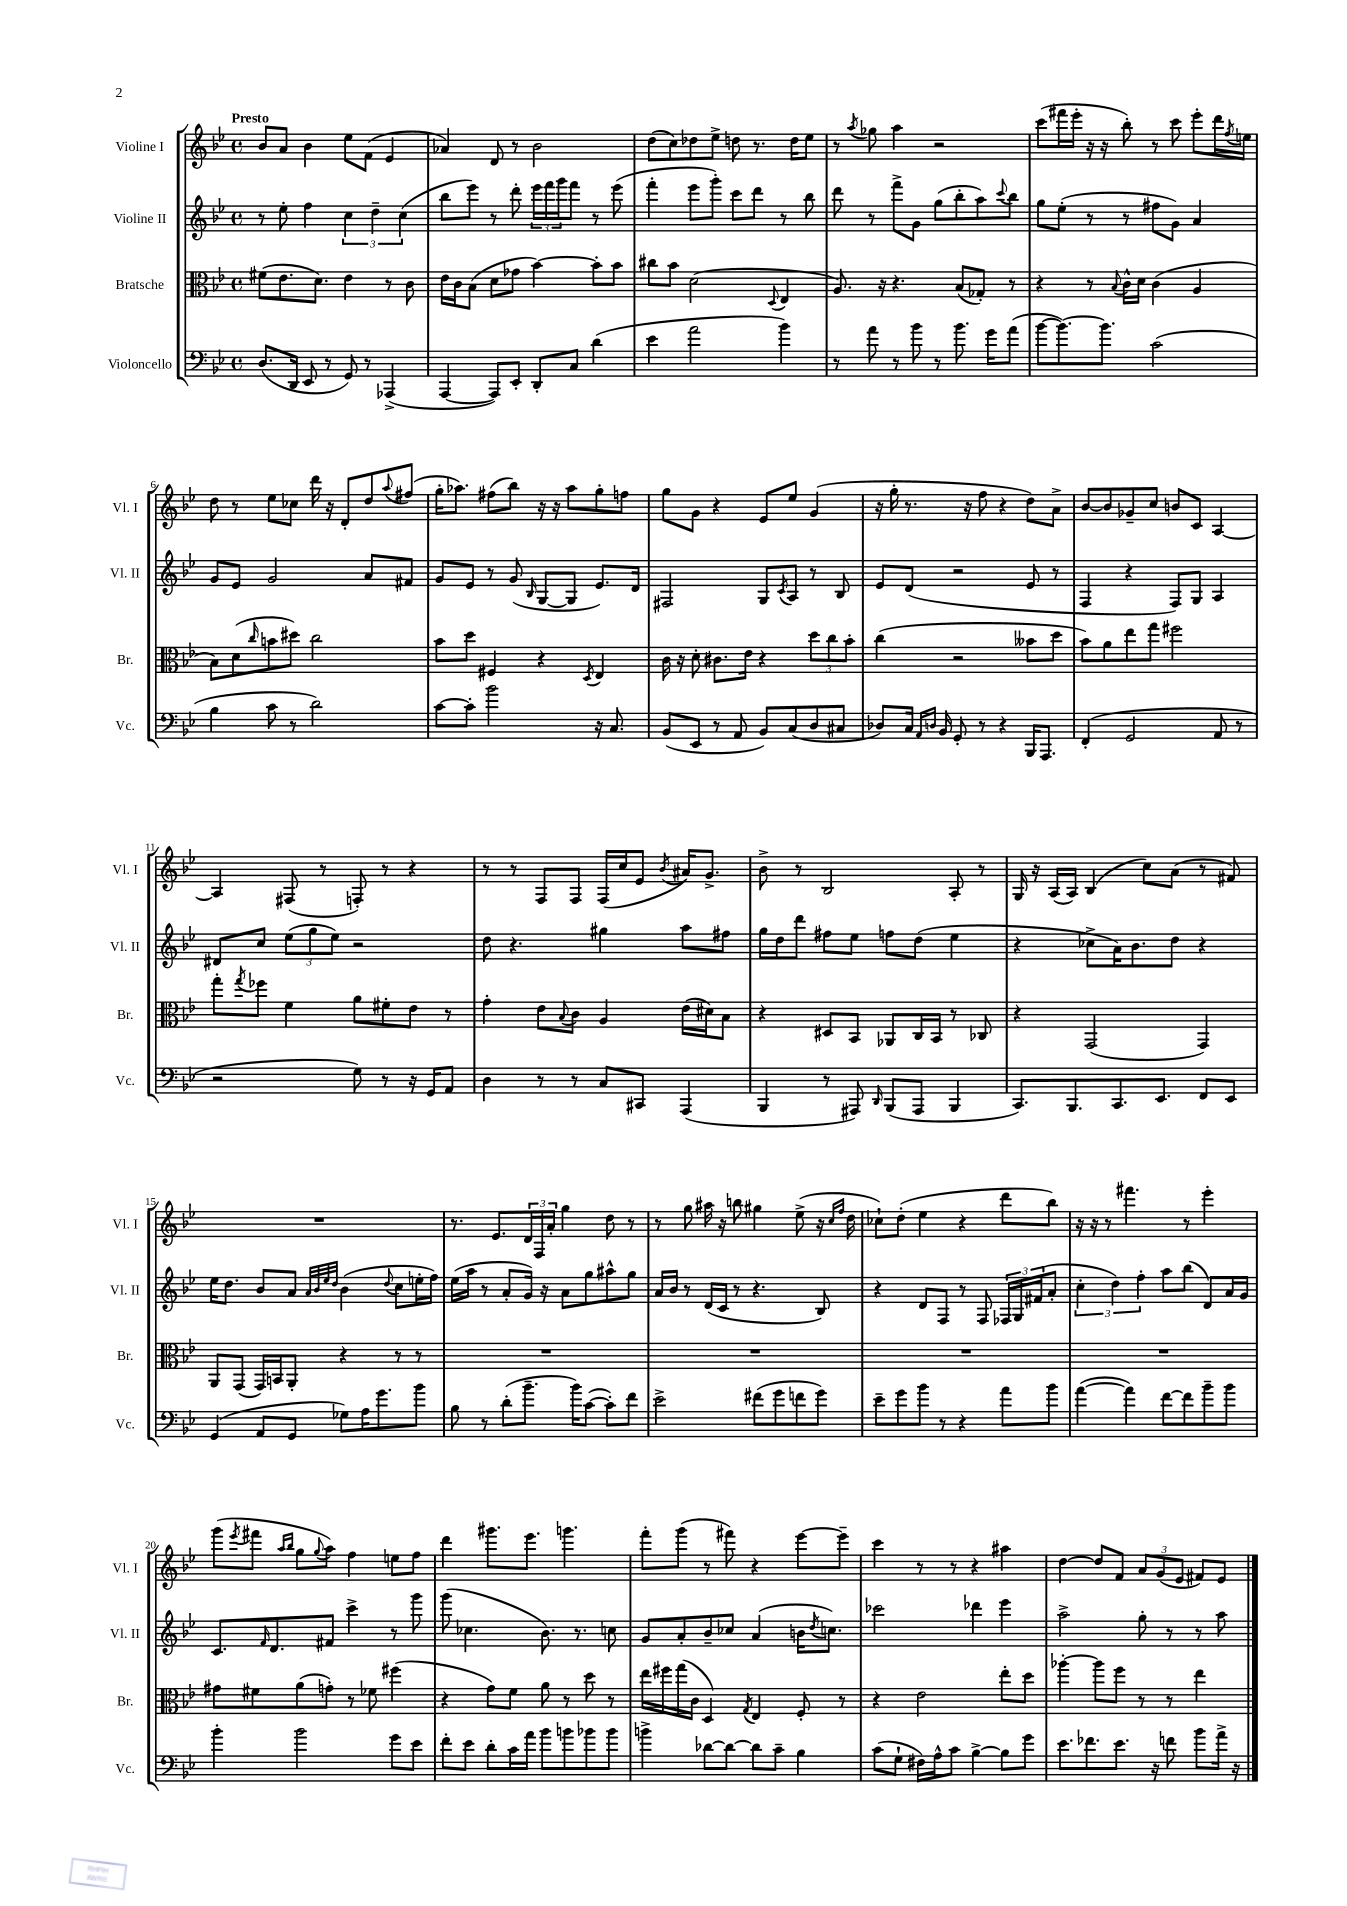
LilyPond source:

<<
\new StaffGroup <<
\new Staff = "s0" \with { instrumentName = "Violine I" shortInstrumentName = "Vl. I" } {
    \clef treble \key bes \major \defaultTimeSignature \time 4/4 \tempo "Presto"
    bes'8 a'8 bes'4 ees''8 f'8( ees'4 |
    aes'4) d'8 r8 bes'2 |
    d''8( c''8) des''8 ees''8-> d''8 r8. d''16 ees''8 |
    r8 \acciaccatura { a''8 } ges''8 a''4 r2 |
    c'''8( fis'''16 ees'''16-. r16 r16 bes''8-.) r8 c'''8 ees'''8-. d'''16 \acciaccatura { f''8 } e''16 |
    d''8 r8 ees''8 ces''8 d'''16 r16 d'8-. d''8 \appoggiatura { a''8 } fis''8( |
    g''16-. aes''8.) fis''8( bes''8) r16 r16 aes''8 g''8-. f''8 |
    g''8 g'8 r4 ees'8 ees''8 g'4( |
    r16 g''16-. r8. r16 f''8 r4 d''8) a'8-> |
    bes'8~ bes'8 ges'8-- c''8 b'8 c'8 a4~ |
    a4 fis8( r8 f8-.) r8 r4 |
    r8 r8 f8 f8 f16( c''16 ees'8 \acciaccatura { bes'8 } ais'16) g'8.-> |
    bes'8-> r8 bes2 a8-. r8 |
    g16 r16 a16( a16) bes4( c''8) a'8( r8 fis'8) |
    R1 |
    r8. ees'8. \tuplet 3/2 { d'16 f16 a'16-. } g''4 d''8 r8 |
    r8 g''8 ais''16 r16 b''8 gis''4 ees''8->( r16 \grace { c''16 f''16 } d''16 |
    ces''8-!) d''8-.( ees''4 r4 d'''8 bes''8) |
    r16 r16 r8 fis'''4. r8 ees'''4-. |
    g'''8( \acciaccatura { ees'''8 } fis'''8 \grace { a''16 bes''16 } g''8 \appoggiatura { g''8 } a''8) f''4 e''8 f''8 |
    d'''4 gis'''8. ees'''8. g'''4. |
    f'''8-. g'''8( r8 fis'''8) r4 ees'''8~ ees'''8-- |
    c'''4 r8 r8 r4 ais''4 |
    d''4~ d''8 f'8 \tuplet 3/2 { a'8 g'8( ees'8 } fis'8) ees'8 \bar "|." |
}
\new Staff = "s1" \with { instrumentName = "Violine II" shortInstrumentName = "Vl. II" } {
    \clef treble \key bes \major \defaultTimeSignature \time 4/4
    r8 ees''8-. f''4 \tuplet 3/2 { c''4 d''4-- c''4( } |
    bes''8 ees'''8) r8 d'''8-. \tuplet 3/2 { ees'''16 f'''16 g'''16 } f'''8 r8 ees'''8( |
    f'''4-. ees'''8 g'''8-.) c'''8 d'''8 r8 bes''8 |
    d'''8 r8 f'''8-> g'8 g''8( bes''8-. a''8) \appoggiatura { c'''8 } bes''8 |
    g''8 ees''8-.( r8 r8 fis''8 g'8) a'4 |
    g'8 ees'8 g'2 a'8 fis'8 |
    g'8 ees'8 r8 g'8( \grace { bes16 } g8~ g8 ees'8.) d'16 |
    fis2 g8 \acciaccatura { c'8 } a8 r8 bes8 |
    ees'8 d'8( r2 ees'8 r8 |
    f4 r4 f8) g8 a4 |
    dis'8 c''8 \tuplet 3/2 { ees''8( g''8 ees''8) } r2 |
    d''8 r4. gis''4 a''8 fis''8 |
    g''16 d''16 d'''8 fis''8 ees''8 f''8 d''8( ees''4 |
    r4 ces''8-> a'16) bes'8. d''8 r4 |
    ees''16 d''8. bes'8 a'8 \grace { a'32 bes'32 ees''32 d''32 } bes'4( \appoggiatura { d''8 } c''8 e''16-. f''16) |
    ees''16( a''16 r8 a'8-. g'16) r16 a'8 g''8 ais''8-^ g''8 |
    a'16 bes'16 r8 d'16( c'16 r8 r4. bes8) |
    r4 d'8 f8 r8 f8 \tuplet 3/2 { fes16 g16 fis'16( } a'8-. |
    \tuplet 3/2 { c''4-. d''4) f''4-. } a''8 bes''8( d'8) a'16 g'16 |
    c'8. \grace { f'16 } d'8. fis'8 c'''4-> r8 g'''8 |
    g'''8( ces''4. bes'8.) r8. c''8 |
    g'8 a'8-. bes'8-- ces''8 a'4( b'16 \acciaccatura { d''8 } c''8.) |
    ces'''2 des'''4 ees'''4 |
    a''2-> g''8-. r8 r8 a''8 \bar "|." |
}
\new Staff = "s2" \with { instrumentName = "Bratsche" shortInstrumentName = "Br." } {
    \clef alto \key bes \major \defaultTimeSignature \time 4/4
    fis'8( ees'8. d'8.) ees'4 r8 c'8 |
    ees'16 c'16 bes8( d'8 ges'8 bes'4~) bes'8-. bes'8 |
    cis''8 bes'8 d'2( \appoggiatura { d8 } ees4 |
    a8.) r16 r4. bes8( ges8-.) r8 |
    r4 r8 \appoggiatura { bes8 } c'16-^ d'16 c'4( a4 |
    bes8) d'8( \grace { c''16 } b'8 dis''8) c''2 |
    bes'8 d''8 fis4 r4 \acciaccatura { d8 } ees4 |
    c'16 r16 d'8-. cis'8. ees'16 r4 \tuplet 3/2 { d''8 c''8 bes'8-. } |
    c''4( r2 beses'8 d''8 |
    bes'8) a'8 ees''8 g''8 fis''2 |
    g''8-. \acciaccatura { g''8 } fes''8 f'4 a'8 fis'8-. ees'8 r8 |
    g'4-. ees'8 \appoggiatura { bes8 } c'8 a4 ees'16( dis'16) bes8 |
    r4 dis8 bes,8 aes,8 c16 bes,16 r8 ces8 |
    r4 g,2( g,4) |
    a,8 g,8( g,16) b,16 a,8-. r4 r8 r8 |
    R1 |
    R1 |
    R1 |
    R1 |
    gis'8 fis'8 a'8( g'8-.) r8 fes'8 fis''4( |
    r4 g'8) f'8 a'8 r8 d''8 r8 |
    ees''16 fis''16 g''16( c'16 d4) \acciaccatura { g8 } ees4 f8-. r8 |
    r4 ees'2 ees''8-. d''8 |
    aes''4~-. aes''8 f''8 r8 r8 ees''4 \bar "|." |
}
\new Staff = "s3" \with { instrumentName = "Violoncello" shortInstrumentName = "Vc." } {
    \clef bass \key bes \major \defaultTimeSignature \time 4/4
    d8.( d,16 ees,8 r8 g,8) r8 aes,,4->( |
    a,,4~ a,,8) ees,8-. d,8-. c8 d'4( |
    ees'4 a'2 bes'4) |
    r8 a'8 r8 bes'8 r8 bes'8. g'16 a'8( |
    bes'8~ bes'8.~) bes'8. c'2( |
    bes4 c'8 r8 d'2) |
    c'8~ c'8-. bes'2 r16 c8. |
    bes,8( ees,8 r8 a,8 bes,8) c8( d8 cis8 |
    des8) c16 \grace { a,16 d16 } bes,16 g,8-. r8 r4 bes,,16 a,,8. |
    f,4-.( g,2 a,8 r8 |
    r2 g8) r8 r16 g,16 a,8 |
    d4 r8 r8 c8 cis,8 a,,4( |
    bes,,4 r8 ais,,8) \grace { d,16 } bes,,8( ais,,8 bes,,4 |
    c,8.) bes,,8. c,8. ees,8. f,8 ees,8 |
    g,4( a,8 g,8 ges8) a16 g'8. bes'8 |
    bes8 r8 d'8-.( bes'8.-- bes'16) c'8~( c'8-.) f'8 |
    ees'2-> fis'8( g'8 f'8 g'8) |
    ees'8-- g'8 bes'8 r8 r4 a'8 bes'8 |
    a'4~( a'4) f'8~ f'8 bes'8-- bes'8 |
    bes'4-. bes'2 g'8 ees'8 |
    f'8-. ees'8 d'8-. c'16 a'16 bes'8 b'8 bes'8 bes'8 |
    b'4-> des'8~ des'8~ des'8 c'8-- bes4 |
    c'8( g8-! fis16) a16-^ c'8 bes4~-> bes8 g'8 |
    ees'8. fes'8. ees'8. r16 f'8 bes'8 a'16-> r16 \bar "|." |
}
>>
>>
